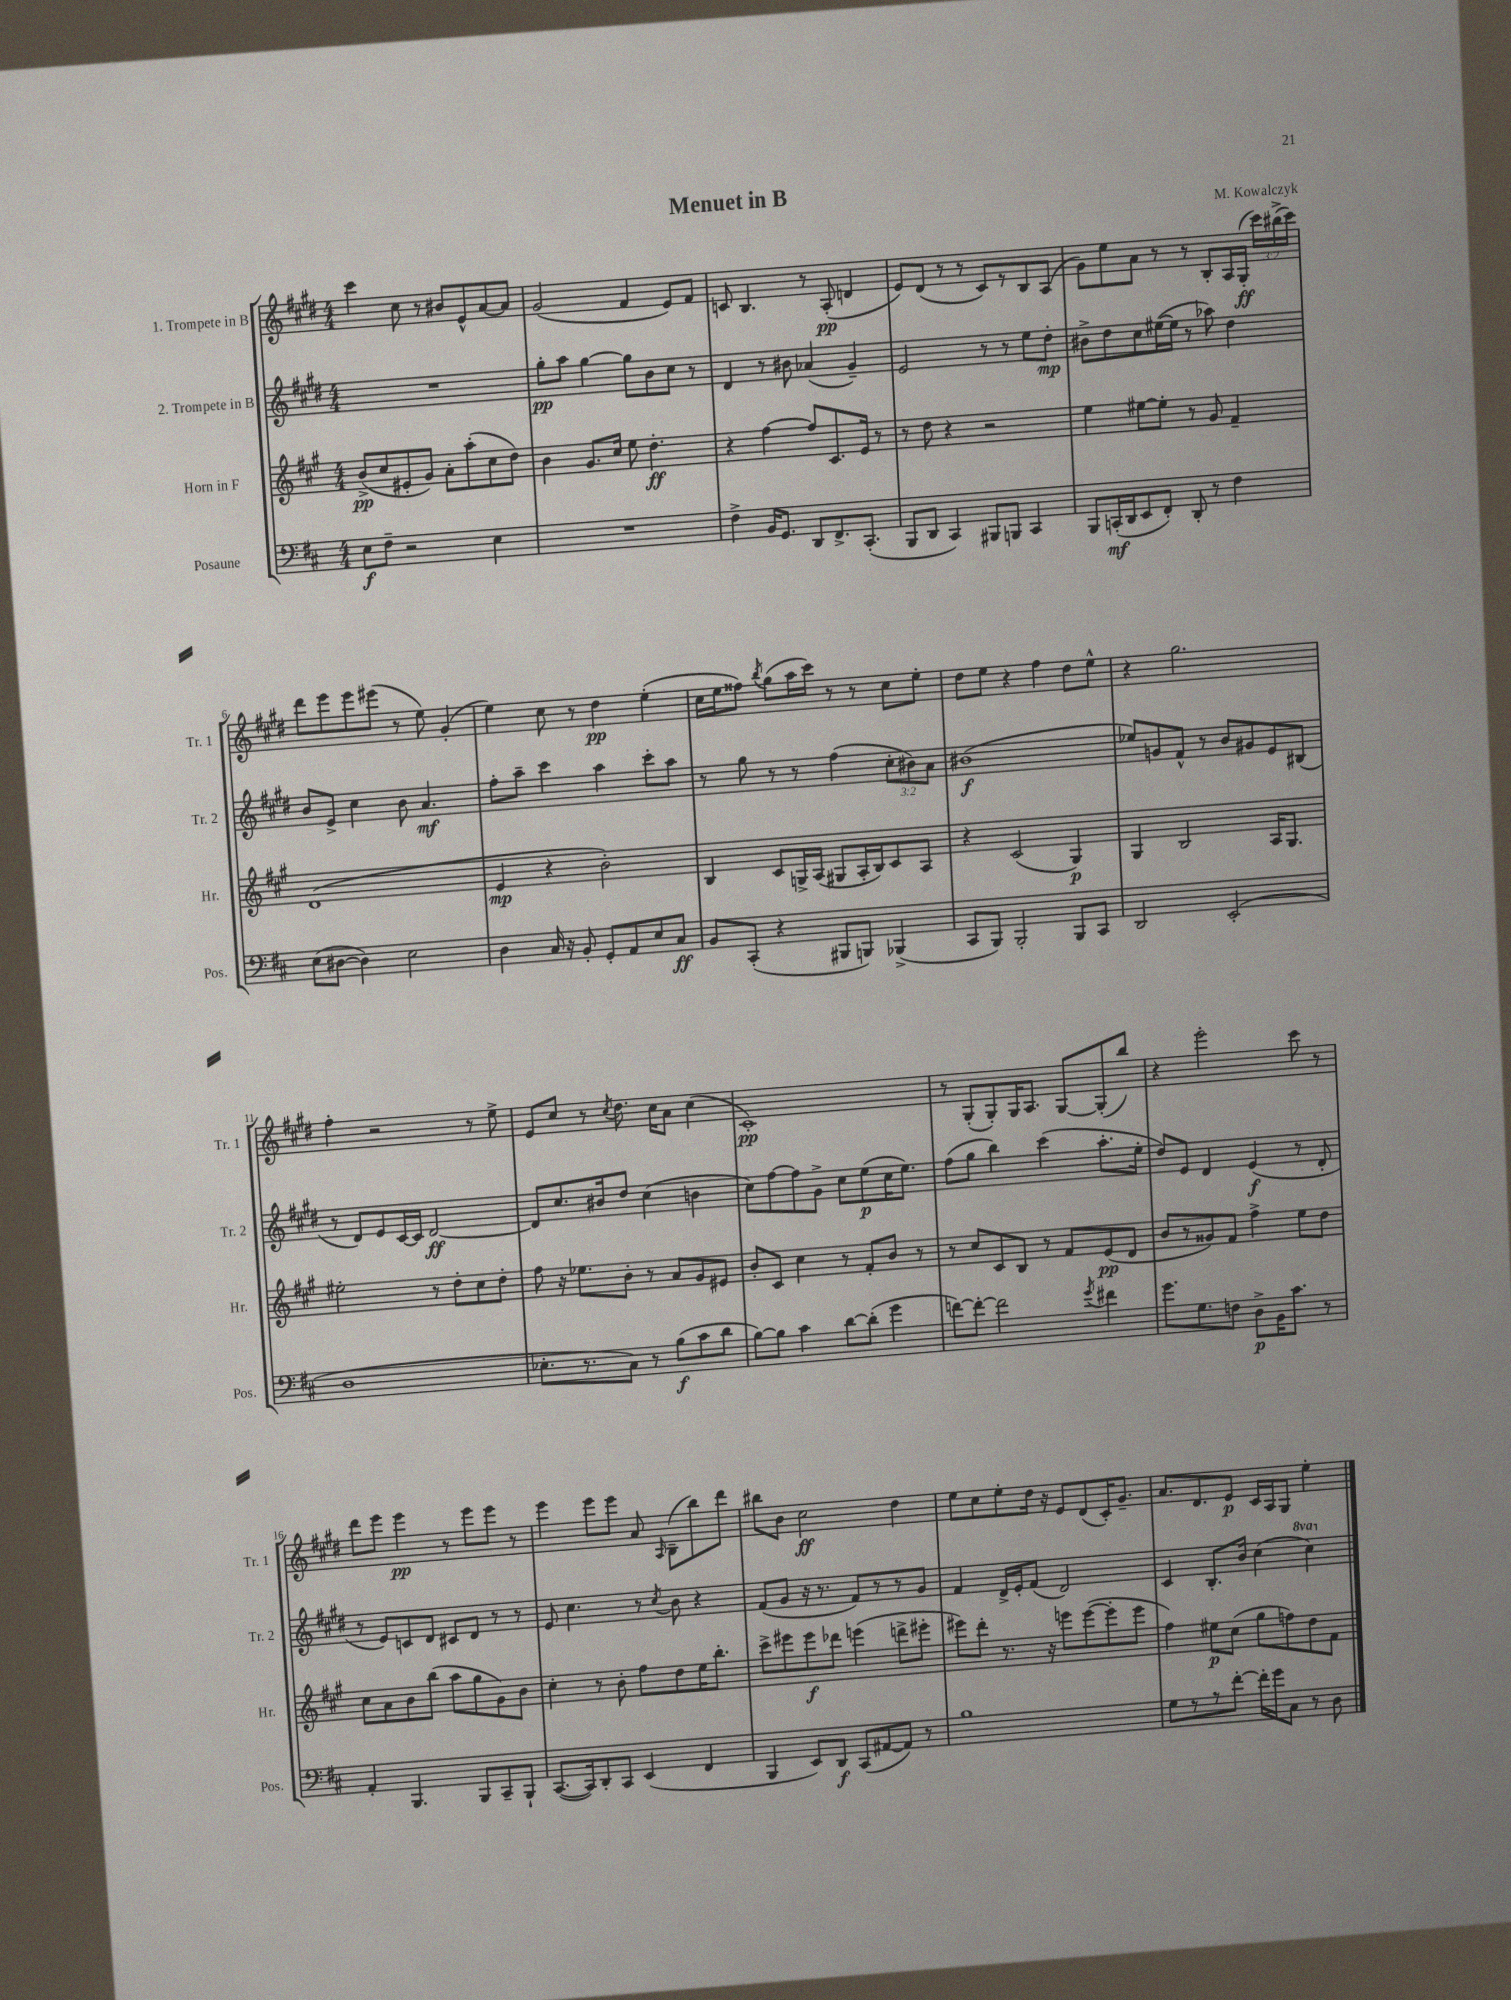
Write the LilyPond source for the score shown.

\header { title = "Menuet in B" composer = "M. Kowalczyk" }
<<
\new StaffGroup <<
\new Staff = "s0" \with { instrumentName = "1. Trompete in B" shortInstrumentName = "Tr. 1" } {
    \clef treble \key e \major \numericTimeSignature \time 4/4 \override Staff.TupletNumber.text = #tuplet-number::calc-fraction-text
    \autoBeamOff cis'''4 cis''8 r8 bis'8[ e'8-^ a'8~ a'8] |
    gis'2( fis'4 e'8[) fis'8] |
    c'8 b4. r8 a8-.\pp( d'4 |
    e'8[) dis'8]( r8 r8 cis'8[) r8 b8 a8]( |
    gis'8[) e''8 a'8] r8 r8 b8[-. a16 gis16]-.\ff( \tuplet 3/2 { cis'''16[) bis''16->( cis'''16]) } |
    dis'''8[ e'''8 e'''8 eis'''8]( r8 e''8) gis'4-.( |
    e''4) cis''8 r8 dis''4\pp e''4-.( |
    cis''16[ e''16 fisis''8]) \acciaccatura { b''8 } gis''8[( a''16 cis'''16]) r8 r8 cis''8[ e''8]-. |
    dis''8[ e''8] r4 fis''4 dis''8[ e''8]-^ |
    r4 gis''2. |
    fis''4-. r2 r8 e''8-> |
    e'8[ cis''8] r8 \acciaccatura { cis''8 } dis''8. cis''16[ a'8] cis''4( |
    cis'1-.\pp) |
    r8 gis8[-.( gis8-.) gis16 a8.] gis8[~ gis8-.( b''8]) |
    r4 e'''2-. cis'''8 r8 |
    dis'''8[ e'''8] e'''4\pp r8 e'''8[ e'''8] r8 |
    e'''4 e'''8[ e'''8] a'8 \grace { a16 } b8[--( b''8) dis'''8] |
    bis''8[ b'8] cis''2\ff dis''4 |
    e''8[ cis''8 e''8-. dis''16] r16 e'8[ dis'8( cis'16-.) gis'8.]-- |
    a'8.[ dis'8. e'8]\p cis'16[ a16 gis8] e''4-. \bar "|." |
}
\new Staff = "s1" \with { instrumentName = "2. Trompete in B" shortInstrumentName = "Tr. 2" } {
    \clef treble \key e \major \numericTimeSignature \time 4/4 \override Staff.TupletNumber.text = #tuplet-number::calc-fraction-text \set Staff.ottavationMarkups = #ottavation-simple-ordinals
    \autoBeamOff R1 |
    gis''8[-.\pp a''8] gis''4~ gis''8[ b'8 cis''8] r8 |
    dis'4 r8 bis'8 aes'4( gis'4--) |
    e'2 r8 r8 e''8[ dis''8]-.\mp |
    bis'8[-> dis''8 cis''8 eis''16~( eis''16] r8 aes''8) dis''4 |
    b'8[ e'8]-> cis''4 b'8 a'4.\mf |
    fis''8[-. a''8]-- cis'''4 a''4 cis'''8[-. a''8] |
    r8 gis''8 r8 r8 fis''4( \tuplet 3/2 { cis''8[-. bis'8) a'8] } |
    bis'1\f( |
    ees''8[) g'8 fis'8]-^ r8 b'8[ gis'8 e'8 bis8]( |
    r8 dis'8[) e'8 cis'16~ cis'16] dis'2~\ff |
    dis'8[ cis''8. bis'16 dis''8] cis''4( b'4 |
    cis''8[) fis''8~ fis''8 gis'8]-> cis''8[ e''8\p( cis''16 e''8.]) |
    fis''8[( gis''8] b''4) cis'''4( a''8.[-. e''16]-. |
    dis''8[) e'8] dis'4 e'4\f( r8 dis'8-. |
    r8 e'8[) c'8 dis'8] cis'8[ dis'8] r8 r8 |
    e'8 cis''4. r8 \acciaccatura { cis''8 } b'8 r4 |
    fis'8[( gis'8] r16 r8. fis'8[) r8 r8 gis'8] |
    fis'4 dis'16[-> e'16-. fis'8]( dis'2) |
    cis'4 b8.[-. b'16] cis''4( \ottava #1 cis'''4) \ottava #0 \bar "|." |
}
\new Staff = "s2" \with { instrumentName = "Horn in F" shortInstrumentName = "Hr." } {
    \clef treble \key a \major \numericTimeSignature \time 4/4
    \autoBeamOff b'8[->\pp( cis''8 eis'8-. gis'8]) a'8[-. a''8-.( cis''8 d''8]) |
    b'4 gis'8.[ cis''16] e''8 d''4.-.\ff |
    r4 fis''4~ fis''8[ cis'8. e'16] r8 |
    r8 d''8 r4 r2 |
    e''4 eis''8[~ eis''8]-. r8 gis'8 fis'4-- |
    d'1( |
    e'4\mp r4 b'2-.) |
    b4 cis'8[ g16-> a16]( gis8[ a16-. b16) cis'8 a8] |
    r4 cis'2( gis4\p) |
    gis4 b2 a16[ gis8.] |
    eis''2-. r8 d''8[-. cis''8 d''8]-. |
    fis''8 r16 ees''8.[ b'8]-. r8 a'8[ gis'8 eis'8] |
    b'8[-. cis'8] cis''4 r8 fis'8[-. b'8] r8 |
    r8 cis''8[ cis'8 b8] r8 fis'8[ e'8\pp( d'8] |
    b'8[ r8 gisis'8) fis'8] fis''4-> e''8[ d''8] |
    cis''8[ a'8 b'8 b''8]( a''8[ gis''8 gis'8) b'8] |
    cis''4-. r8 b'8-. fis''8[ d''8 e''16 b''8.]-. |
    cis'''8[-> eis'''8 eis'''8\f des'''8] e'''4( d'''8[-> eis'''8]-. |
    eis'''8[) d'''8]-. r8. r16 e'''8[ e'''8~( e'''8-. e'''8] |
    fis''4) eis''8[\p cis''8]( gis''8[ f''8) d''8 fis'8] \bar "|." |
}
\new Staff = "s3" \with { instrumentName = "Posaune" shortInstrumentName = "Pos." } {
    \clef bass \key d \major \numericTimeSignature \time 4/4
    \autoBeamOff e8[\f fis8]-- r2 e4 |
    R1 |
    fis4-> b,16[ g,8.] d,8[ fis,8.-> cis,8.]-.( |
    b,,8[ d,8] cis,4) bis,,8[ b,,8] cis,4 |
    b,,8[ c,16-.\mf( d,16 e,8 fis,8]-.) d,8-. r8 fis4 |
    e8[( dis8]~ dis4) e2 |
    d4 cis16 r16 b,8-. g,8[-. a,8 e8 cis8]\ff |
    b,8[ cis,8]-.( r4 bis,,8[ b,,8]) bes,,4->( |
    cis,8[ b,,8]) b,,2-. b,,8[ cis,8] |
    d,2 e,2-.( |
    d1 |
    ees8.[-. r8. cis8]) r8 b8[\f( cis'8 d'8] |
    b8[~) b8] cis'4 d'8[~ d'8]-.( g'4 |
    f'8[~) f'8]~-. f'2 \acciaccatura { g'8 } fis'4 |
    g'8.[ g8. f8] d8[->\p b,16 cis'8.] r8 |
    a,4-. b,,4. b,,8[ cis,8-- b,,8]-! |
    cis,8.[~( cis,16) d,8-. cis,8] e,4( fis,4 |
    b,,4 e,8[) d,8]\f cis,8[( ais,8~ ais,8]) r8 |
    b1 |
    g8[ r8 r8 fis'8]~-. fis'16[-. g'16 cis8] r8 d8 \bar "|." |
}
>>
>>
